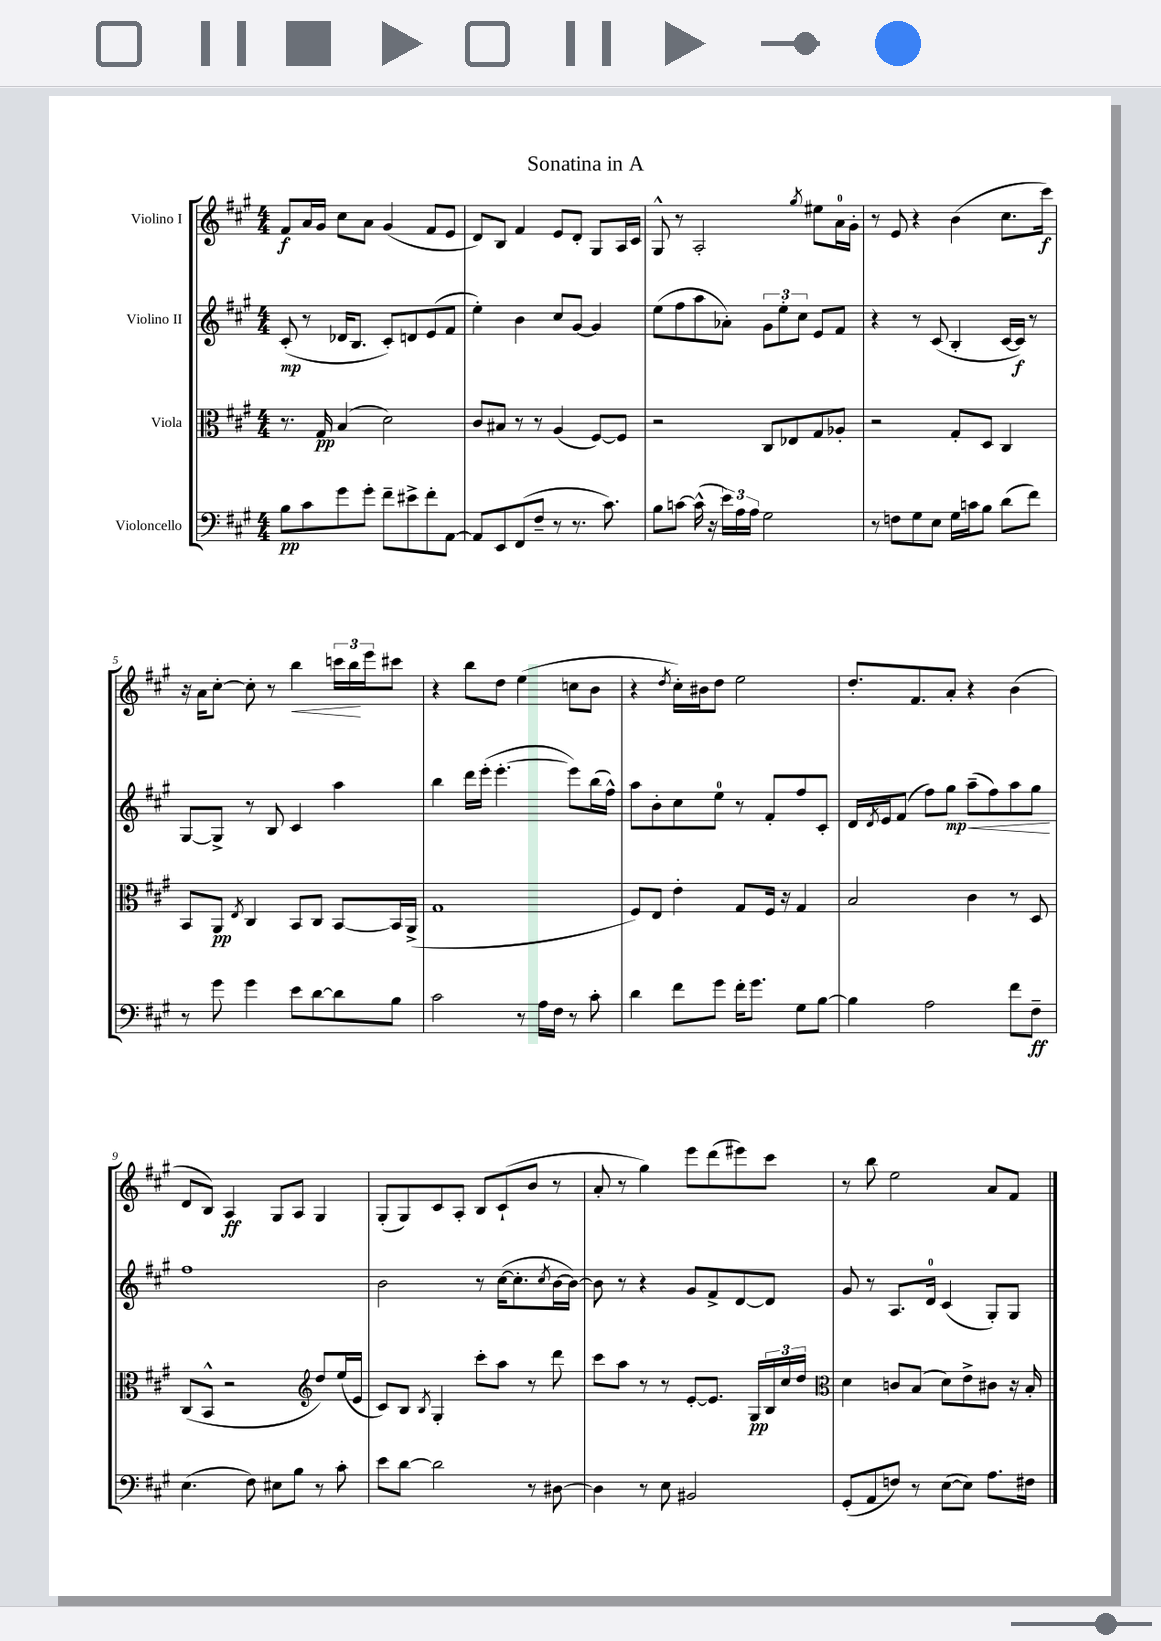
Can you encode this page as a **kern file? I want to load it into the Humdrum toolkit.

**kern	**kern	**kern	**kern
*staff4	*staff3	*staff2	*staff1
*clefF4	*clefC3	*clefG2	*clefG2
*k[f#c#g#]	*k[f#c#g#]	*k[f#c#g#]	*k[f#c#g#]
*M4/4	*M4/4	*M4/4	*M4/4
8B	8.r	(8c#'	8f#
8c#	.	8r	16a
.	16G#	.	16g#
8g#	(4B	16d-	8cc#
.	.	8.B	.
8g#'	.	.	8a
8f#~	2d)	8c#')	(4g#
8e#^	.	8d	.
8f#'	.	(8e	8f#
[8AA	.	8f#	8e
=	=	=	=
8AA]	8c#	4ee')	8d)
8EE	8B#	.	8B
(8FF#	8r	4b	4f#
8F#~	8r	.	.
8r	(4A	8cc#	8e
8.r	.	[8g#	8d'
.	[8F#)	4g#]	8G#
8.c#)	.	.	.
.	8F#]	.	16A
.	.	.	16c#
=	=	=	=
8B	2r	(8ee	8G#^^
[8c	.	8ff#	8r
(16c^^]	.	8aa	2A'
16r	.	.	.
24e)	.	8a-')	.
24A	.	.	.
24A	.	.	.
2G#	8C#	12g#	.
.	.	12ee'	.
.	8E-	.	.
.	.	12cc#	.
.	.	.	8qgg#
.	8G#	8e	8ee#
.	8A-'	8f#	16a
.	.	.	16g#'
=	=	=	=
8r	2r	4r	8r
8F	.	.	8e
8G#	.	8r	4r
8E	.	(8c#	.
16G#	8G#'	4B'	(4b
16c	.	.	.
8B	8D	.	.
(8d	4C#	[16c#	8.cc#
.	.	16c#])	.
8f#)	.	8r	.
.	.	.	16ccc#)
=	=	=	=
8r	8BB	[8G#	16r
.	.	.	16a
8g#	8AA	8G#^]	[8cc#'
.	8qE	.	.
4g#	4C#	8r	8cc#']
.	.	8B	8r
8e	8BB	4c#	4bb
[8d	8C#	.	.
8d]	[8BB	4aa	24ccc
.	.	.	24bb
.	.	.	24eee
8B	16BB]	.	8ccc#
.	(16AA^	.	.
=	=	=	=
2c#	1G#	4bb	4r
.	.	16ddd	8bb
.	.	(16eee'	.
.	.	[4.eee'	8dd
8r	.	.	(4ee
16A	.	.	.
16F#	.	.	.
8r	.	8eee])	8cc
8c#'	.	(16bb	8b
.	.	16ff#^^)	.
=	=	=	=
4d	8F#)	8aa	4r
.	8E	8b'	.
.	.	.	8qdd
8f#	4e'	8cc#	16cc#')
.	.	.	16b#
8g#	.	8ee	8dd
16f#'	8G#	8r	2ee
8.g#	.	.	.
.	16F#	8f#'	.
.	16r	.	.
8G#	4G#	8ff#	.
[8B	.	8c#'	.
=	=	=	=
4B]	2B	16d	8.dd'
.	.	8qd	.
.	.	16e	.
.	.	(8f#	.
.	.	.	8.f#
2A	.	8ff#)	.
.	.	8gg#	8a'
.	4c#	(8aa~	4r
.	.	8ff#)	.
8f#	8r	8aa	(4b
8F#~	8D	8gg#	.
=	=	=	=
(4.E	(8C#	1ff#	8d
.	8BB^^	.	8B)
.	2r	.	4A
8F#)	.	.	.
8E#	.	.	8G#
8B	.	.	8A
*	*clefG2	*	*
8r	8dd)	.	4G#
8c#'	(16ee	.	.
.	16e	.	.
=	=	=	=
8e	8c#)	2b	(8G#'
[8d	8B	.	8G#)
.	8qB	.	.
2d]	4G#'	.	8c#
.	.	.	8A'
.	8ccc#'	8r	8B
.	8aa	([16cc#	(8c#`
.	.	8.cc#']	.
8r	8r	.	8b
.	.	8qcc#	.
[8D#	8ddd	[16b	8r
.	.	16b_)	.
=	=	=	=
4D#]	8ccc#	8b]	8a'
.	8aa	8r	8r
8r	8r	4r	4gg#)
8E	8r	.	.
2BB#	[8e'	8g#	8eee
.	8.e]	8f#^	(8ddd
.	.	[8d	8eee#)
.	16G#	.	.
.	24B	8d]	8ccc#
.	24cc#	.	.
.	24dd	.	.
=	=	=	=
*	*clefC3	*	*
(8GG#'	4d	8g#	8r
8AA	.	8r	8bb
8F)	8c	8.A	2ee
8r	(8B	.	.
.	.	16d	.
([8E	8d)	(4c#	.
8E])	8e^	.	.
8.A	8c#	8G#')	8a
.	16r	8G#	8f#
16F#	16B'	.	.
==	==	==	==
*-	*-	*-	*-
